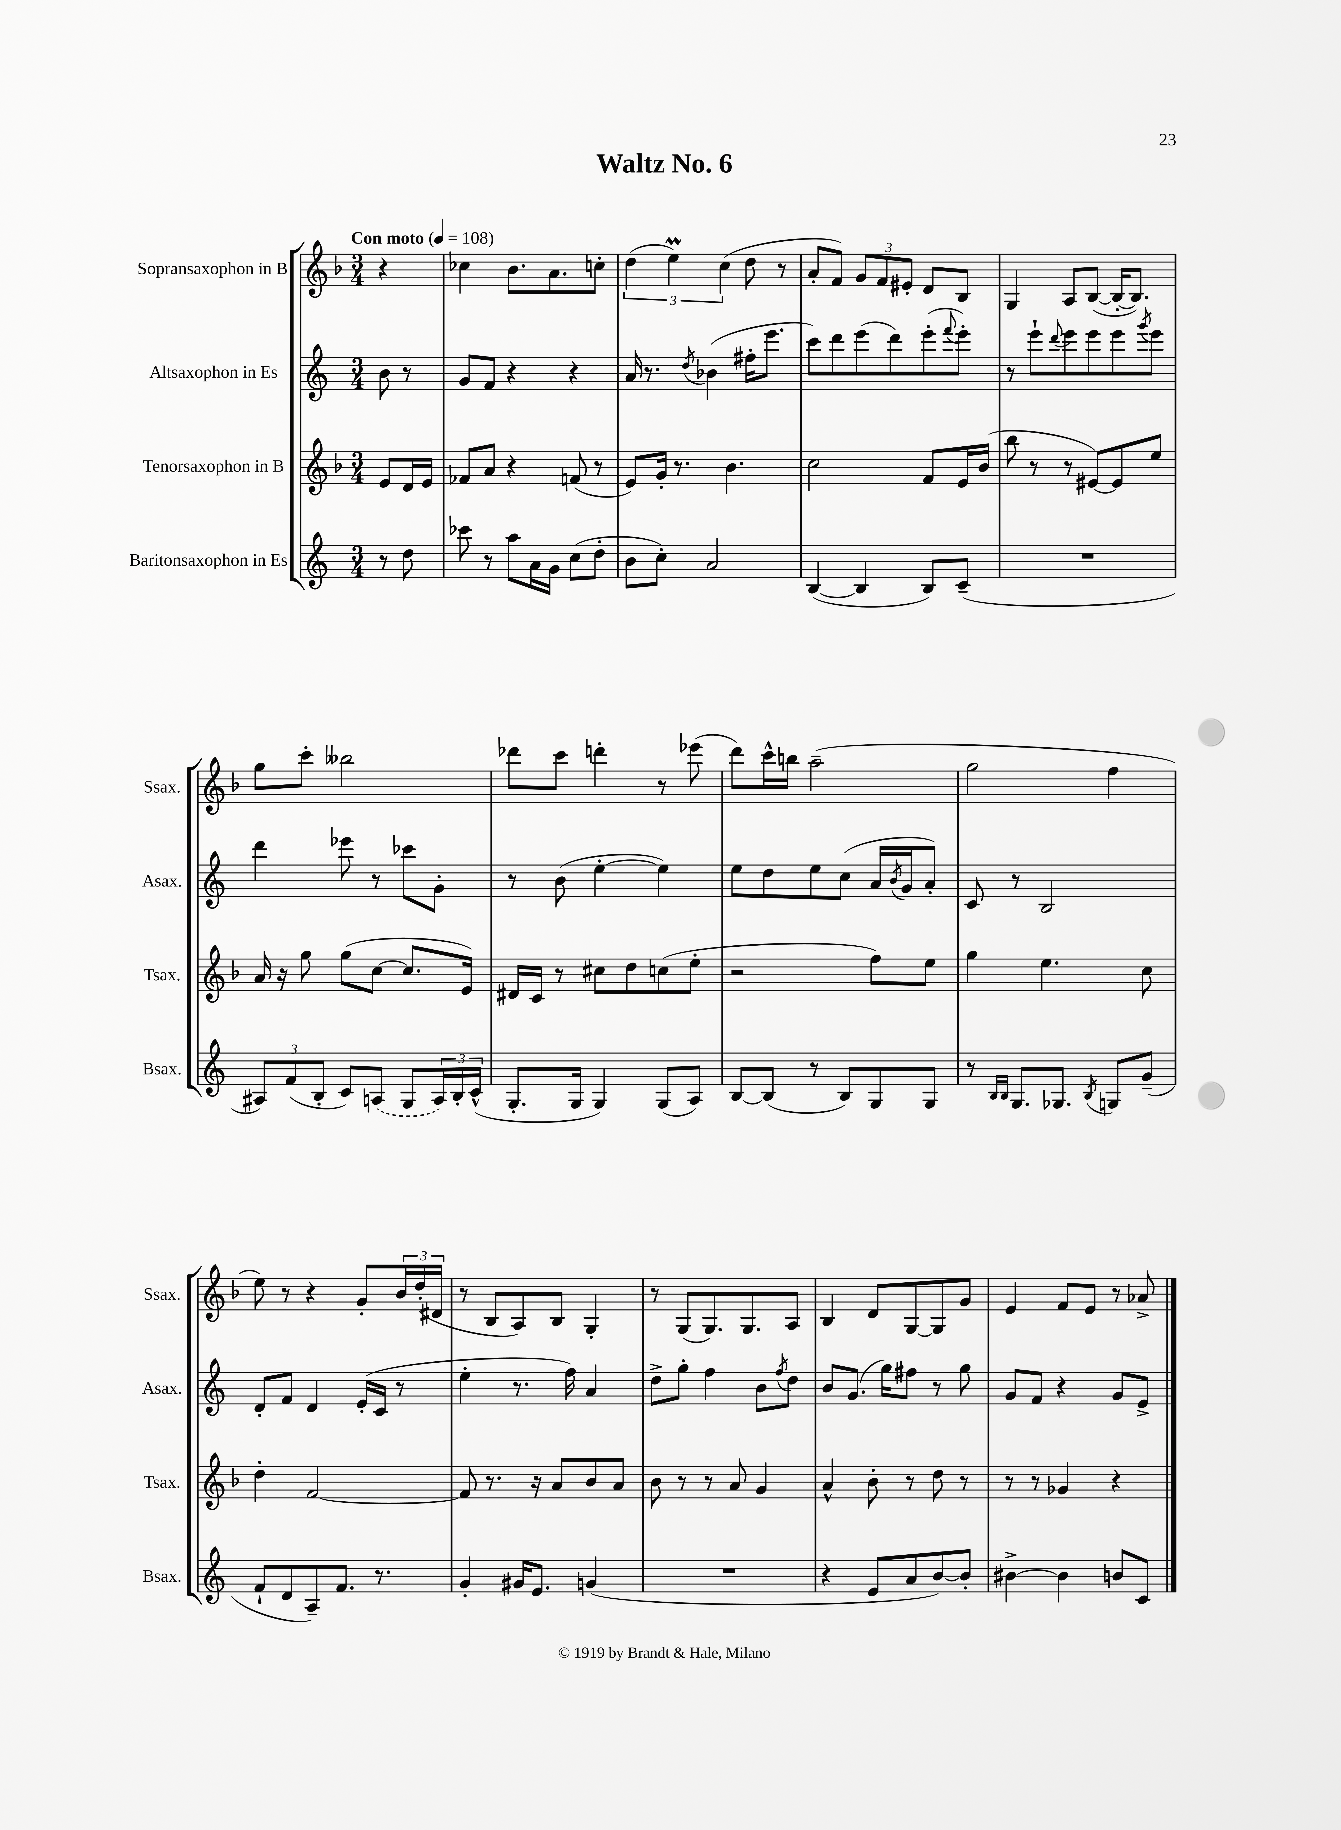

**kern	**kern	**kern	**kern
*part4	*part3	*part2	*part1
*staff4	*staff3	*staff2	*staff1
*I"Baritonsaxophon in Es	*I"Tenorsaxophon in B	*I"Altsaxophon in Es	*I"Sopransaxophon in B
*I'Bsax.	*I'Tsax.	*I'Asax.	*I'Ssax.
*clefG2	*clefG2	*clefG2	*clefG2
*k[]	*k[b-]	*k[]	*k[b-]
*M3/4	*M3/4	*M3/4	*M3/4
*MM108	*MM108	*MM108	*MM108
=	=	=	=
!	!	!	!LO:TX:a:B:t=Con moto
8r	8e/L	8b\	4r
8dd\	16d/L	8r	.
.	16e/JJ	.	.
=1	=1	=1	=1
8ccc-X\	8f-X/L	8g/L	4cc-X\
8r	8a/J	8f/J	.
8aa\L	4r	4r	8.b-\L
16a\L	.	.	.
16g\JJ	.	.	8.a\
(8cc\L	(8fn/	4r	.
8dd'\J	8r	.	8ccn'\J
=2	=2	=2	=2
8b\L	8e/L)	16a/	(6dd\
.	.	8.r	.
8cc'\J)	16g'/Jk	.	.
.	.	.	6eem\)
.	8.r	.	.
.	.	8qdd/	.
2a/	.	(4b-X\	.
.	.	.	(6cc\
.	4.b-\	.	.
.	.	16ff#X'\KL	8dd\
.	.	8.eee\J	.
.	.	.	8r
=3	=3	=3	=3
([4B/	2cc\	8ccc\L)	8a'/L
.	.	8ddd\	8f/J)
4B/]	.	(8eee\	12g/L
.	.	.	12f/
.	.	8ddd\)	.
.	.	.	12e#X'/J
8B/L)	8f/L	(8eee'\	8d/L
.	.	8qqfff/	.
(8c~/J	16e/L	8eee'\J)	8B-/J
.	(16b-/JJ	.	.
=4	=4	=4	=4
2.r	8bb-\	8r	4G/
.	8r	8eee`\L	.
.	.	8qqddd/	.
.	8r	8eee\	8A/L
.	[8e#X/L)	8eee\	([8B-/J
.	8e#/]	8eee\	16B-'/KL_
.	.	.	8.B-/J])
.	.	8qggg/	.
.	8ee/J	8eee\J	.
!!LO:LB:g=z
=5	=5	=5	=5
12A#X/L)	16a/	4ddd\	8gg\L
.	16r	.	.
(12f/	.	.	.
.	8gg\	.	8ccc'\J
12B'/J	.	.	.
8c/L)	(8gg\L	8eee-X\	2bb--X\
(8An/J	[8cc\J	8r	.
8G/L	8.cc/L]	8ccc-X\L	.
24A/L)	.	8g'\J	.
24B'/	.	.	.
.	16e/Jk)	.	.
(24c^^/JJ	.	.	.
=6	=6	=6	=6
8.G'/L	16d#X/LL	8r	8ddd-X\L
.	16c/JJ	.	.
.	8r	(8b\	8ccc\J
16G/Jk	.	.	.
4G/)	8cc#X\L	[4ee'\	4dddn'\
.	8dd\	.	.
(8G/L	(8ccn\	4ee\])	8r
8A/J)	8ee'\J	.	(8eee-X\
=7	=7	=7	=7
[8B/L	2r	8ee\L	8ddd\L)
(8B/J]	.	8dd\	16ccc^^\L
.	.	.	16bbn\JJ
8r	.	8ee\	(2aa~\
8B/L)	.	(8cc\J	.
8G/	8ff\L)	16a/LL	.
.	.	8qb/	.
.	.	16g/J	.
8G/J	8ee\J	8a'/J)	.
=8	=8	=8	=8
8r	4gg\	8c/	2gg\
16qqB/LL	.	.	.
16qqB/JJ	.	.	.
8.G/L	.	8r	.
.	4.ee\	2B/	.
8.G-X/J	.	.	.
8qB/	.	.	.
8Gn/L	.	.	4ff\
(8g~/J	8cc\	.	.
!!LO:LB:g=z
=9	=9	=9	=9
8f`/L	4dd'\	8d'/L	8ee\)
8d/	.	8f/J	8r
8A~/)	[2f/	4d/	4r
8.f/J	.	.	.
.	.	(16e'/LL	8g'/L
8.r	.	16c/JJ	.
.	.	8r	24b-/L
.	.	.	(24dd'/
.	.	.	24d#X/JJ
=10	=10	=10	=10
4g'/	8f/]	4ee'\	8r
.	8.r	.	8B-/L
16g#X/KL	.	8.r	8A/)
8.e/J	16r	.	.
.	8a/L	.	8B-/J
.	.	16ff\)	.
(4gn/	8b-/	4a/	4G'/
.	8a/J	.	.
=11	=11	=11	=11
2.r	8b-\	8dd^\L	8r
.	8r	8gg'\J	(8G/L
.	8r	4ff\	8.G/)
.	8a/	.	.
.	.	.	8.G/
.	4g/	8b\L	.
.	.	8qff/	.
.	.	8dd\J	8A/J
=12	=12	=12	=12
4r	4a^^/	8b/L	4B-/
.	.	(8.g/J	.
8e/L	8b-'\	.	8d/L
.	.	16gg\KL)	.
8a/	8r	8ff#X\J	[8G/
[8b/)	8dd\	8r	8G/]
8b'/J]	8r	8gg\	8g/J
=13	=13	=13	=13
[4b#X^\	8r	8g/L	4e/
.	8r	8f/J	.
4b#\]	4g-X/	4r	8f/L
.	.	.	8e/J
8bn/L	4r	8g/L	8r
8c/J	.	8e^/J	8a-X^/
==	==	==	==
*-	*-	*-	*-
